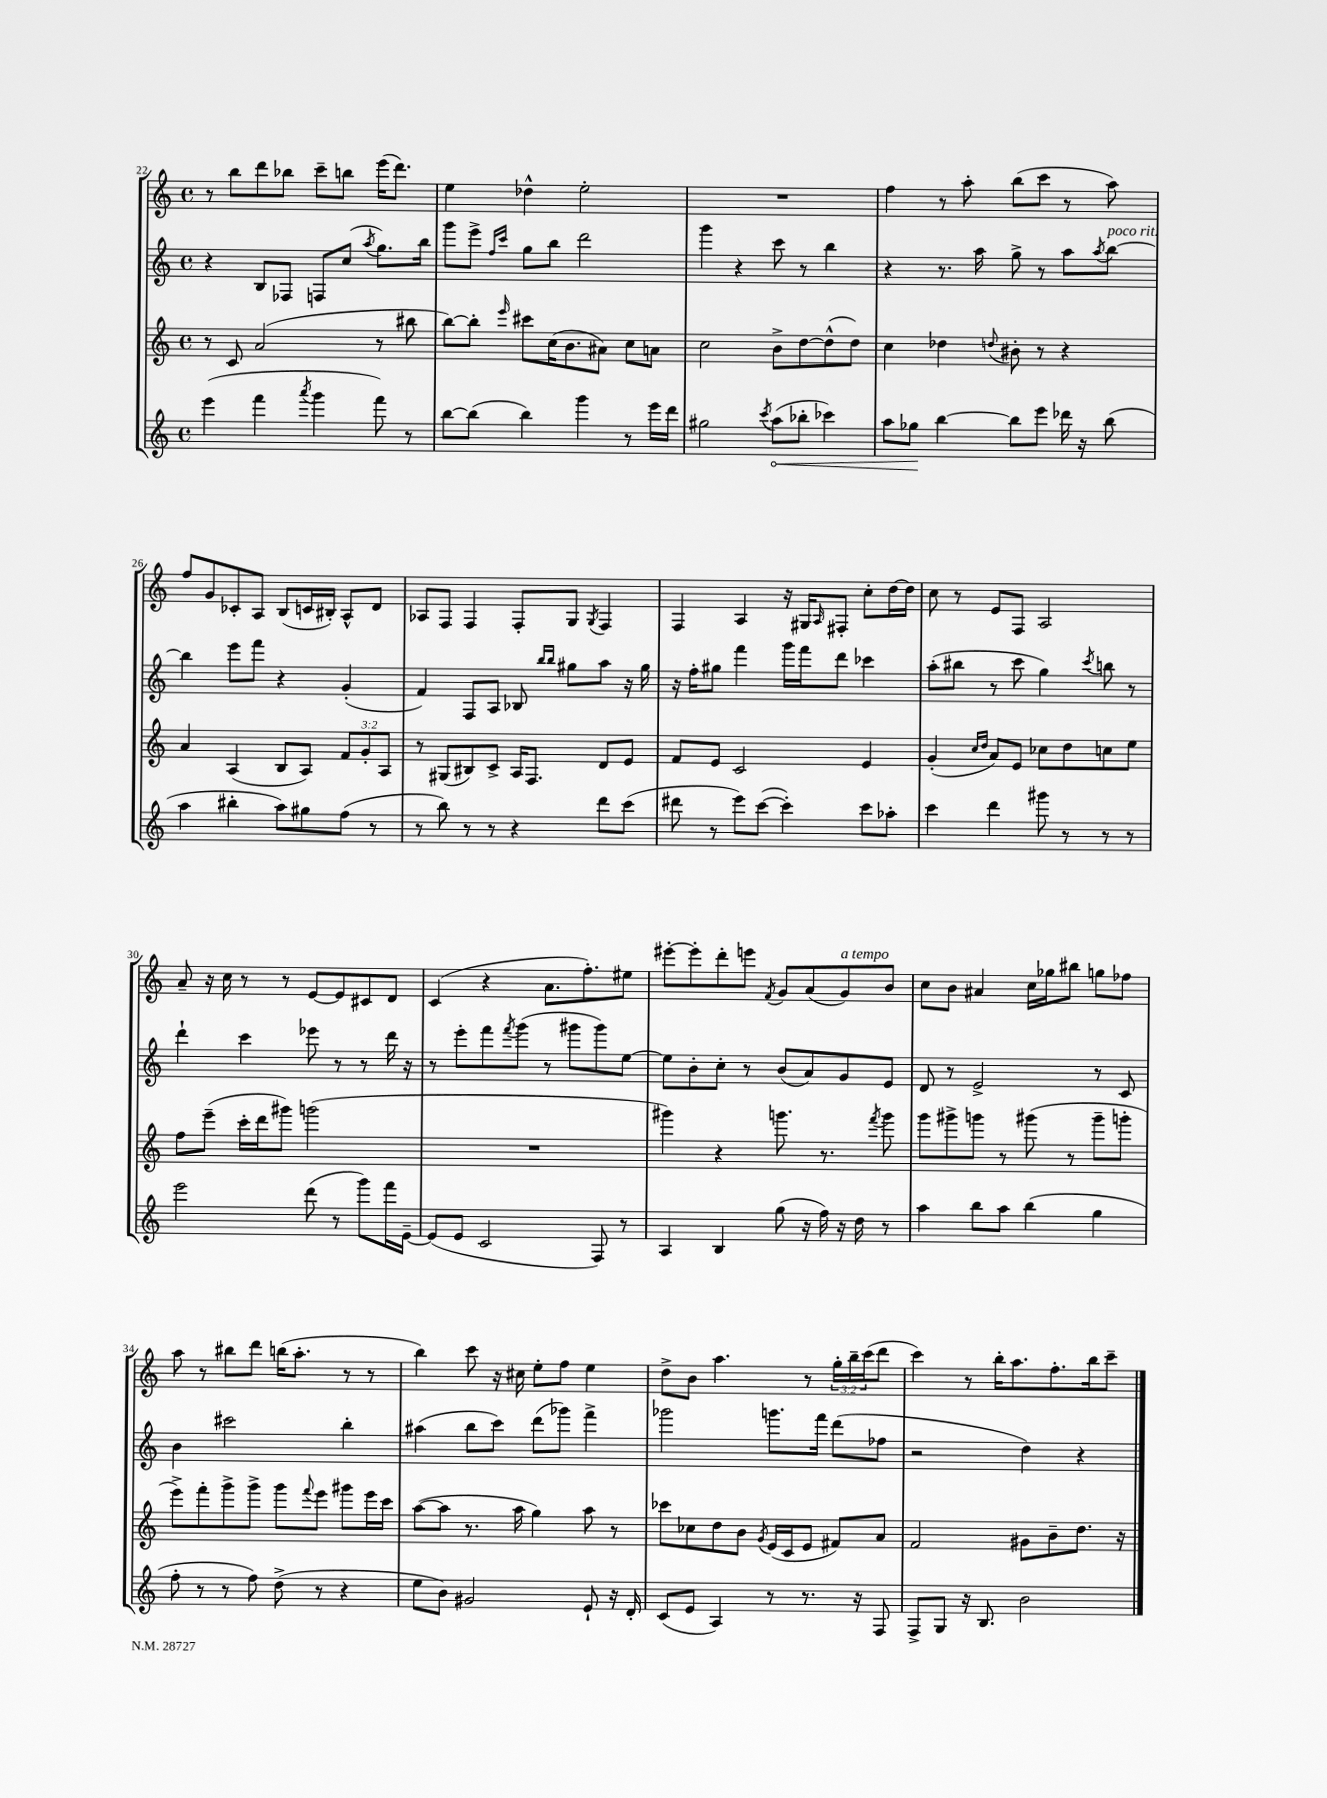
<<
\new StaffGroup <<
\new Staff = "s0" {
    \clef treble \key c \major \defaultTimeSignature \time 4/4 \override Staff.TupletNumber.text = #tuplet-number::calc-fraction-text
    r8 b''8 d'''8 bes''8 c'''8-- b''8 e'''16( d'''8.) |
    e''4 des''4-^ e''2-. |
    R1 |
    f''4 r8 a''8-. b''8( c'''8 r8 a''8) |
    f''8 g'8 ces'8-. a8 b8( c'16 bis16-.) a8-^ d'8 |
    aes8 f8 f4 f8-. g8 \acciaccatura { g8 } f4 |
    f4 a4 r16 gis16 \grace { a16 } fis8-. c''8-. d''16~ d''16 |
    c''8 r8 e'8 f8 a2 |
    a'8-- r16 c''16 r8 r8 e'8~ e'8 cis'8 d'8 |
    c'4( r4 a'8. f''8.-.) eis''8 |
    eis'''8~-. eis'''8-. d'''8-. e'''8 \acciaccatura { f'8 } g'8 a'8( g'8^\markup { \italic "a tempo" }) b'8 |
    c''8 b'8 ais'4 c''16 ges''16 bis''8 g''8 fes''8 |
    a''8 r8 bis''8 d'''8 b''16( a''8.-. r8 r8 |
    b''4) c'''8 r16 cis''16 e''8-. f''8 e''4 |
    d''8-> b'8 a''4. r8 \tuplet 3/2 { g''16-. b''16-- c'''16( } d'''8 |
    c'''4) r8 b''16-. a''8. f''8.-. b''16 c'''8-- \bar "|." |
}
\new Staff = "s1" {
    \clef treble \key c \major \defaultTimeSignature \time 4/4
    r4 b8 fes8 f8 c''8( \acciaccatura { a''8 } g''8.) b''16 |
    g'''8 e'''8-> \grace { f''16 c'''16 } g''8 b''8 d'''2 |
    g'''4 r4 c'''8 r8 b''4 |
    r4 r8. a''16 g''8-> r8 a''8 \acciaccatura { a''8 } b''8~^\markup { \italic "poco rit." } |
    b''4 e'''8 f'''8 r4 g'4-.( |
    f'4) f8 a8 bes8 \grace { b''16 b''16 } gis''8 a''8 r16 gis''16 |
    r16 f''16-. gis''8 f'''4 g'''16 f'''16 d'''8 ces'''4 |
    a''8-.( bis''8 r8 c'''8 g''4) \acciaccatura { c'''8 } b''8 r8 |
    d'''4-! c'''4 ees'''8 r8 r8 d'''16 r16 |
    r8 e'''8-. f'''8 \acciaccatura { f'''8 } g'''8( r8 gis'''8 gis'''8) e''8~ |
    e''8 b'8-. c''8-. r8 b'8( a'8) g'8 e'8 |
    d'8 r8 e'2-> r8 c'8 |
    b'4 cis'''2 b''4-. |
    ais''4( b''8 c'''8) d'''8( ges'''8) f'''4-> |
    ges'''2 g'''8. f'''16 d'''8( fes''8 |
    r2 d''4) r4 \bar "|." |
}
\new Staff = "s2" {
    \clef treble \key c \major \defaultTimeSignature \time 4/4 \override Staff.TupletNumber.text = #tuplet-number::calc-fraction-text
    r8 c'8 a'2( r8 bis''8 |
    b''8~) b''8-. \grace { e'''16 } cis'''8 c''16( b'8. ais'8) c''8 a'8 |
    c''2 b'8-> d''8~ d''8-^( d''8) |
    c''4 des''4 \appoggiatura { d''8 } bis'8-. r8 r4 |
    a'4 a4( b8 a8) \tuplet 3/2 { f'8 g'8-. a8 } |
    r8 gis8( bis8) c'8-> a16 f8. d'8 e'8 |
    f'8 e'8 c'2 e'4 |
    g'4-.( \grace { c''16 d''16 } a'8) e'8 ces''8 d''8 c''8 e''8 |
    f''8 e'''8--( c'''16-. d'''16 gis'''8) g'''2( |
    R1 |
    gis'''4) r4 g'''8. r8. \acciaccatura { f'''8 } g'''8 |
    g'''8 gis'''8-> g'''8 r8 gis'''8( r8 gis'''8-- g'''8-. |
    e'''8->) f'''8-. g'''8-> g'''8-> g'''8 \appoggiatura { f'''8 } e'''8 gis'''8 e'''16 c'''16 |
    a''8~( a''8 r8. a''16 g''4) a''8 r8 |
    ces'''8 ces''8 d''8 b'8 \acciaccatura { g'8 } e'16( c'16 e'8 fis'8) a'8 |
    f'2 gis'8 b'8-- d''8. r16 \bar "|." |
}
\new Staff = "s3" {
    \clef treble \key c \major \defaultTimeSignature \time 4/4
    e'''4( f'''4 \acciaccatura { a'''8 } g'''4 f'''8) r8 |
    b''8~ b''8( b''4) g'''4 r8 e'''16 d'''16 |
    gis''2 \acciaccatura { c'''8 } \once \override Hairpin.circled-tip = ##t a''8\<( bes''8-. ces'''4) |
    a''8 ges''8\! b''4~ b''8 e'''8 des'''16 r16 b''8( |
    a''4 bis''4-. a''8) gis''8 f''8( r8 |
    r8 b''8) r8 r8 r4 d'''8 c'''8( |
    dis'''8 r8 e'''8) c'''8~( c'''4-.) c'''8 aes''8-. |
    c'''4 d'''4 gis'''8 r8 r8 r8 |
    e'''2 d'''8( r8 g'''8) f'''16 e'16~-- |
    e'8( e'8 c'2 f8) r8 |
    a4 b4 g''8( r16 f''16) r16 d''16 r8 |
    a''4 b''8 a''8 b''4( g''4 |
    f''8-. r8 r8 f''8) d''8->( r8 r4 |
    e''8 b'8) gis'2 e'8-! r16 d'16-. |
    c'8( e'8 a4) r8 r8. r16 f8 |
    f8-> g8 r16 b8. b'2 \bar "|." |
}
>>
>>
\layout { \context { \Score currentBarNumber = #22 } }
